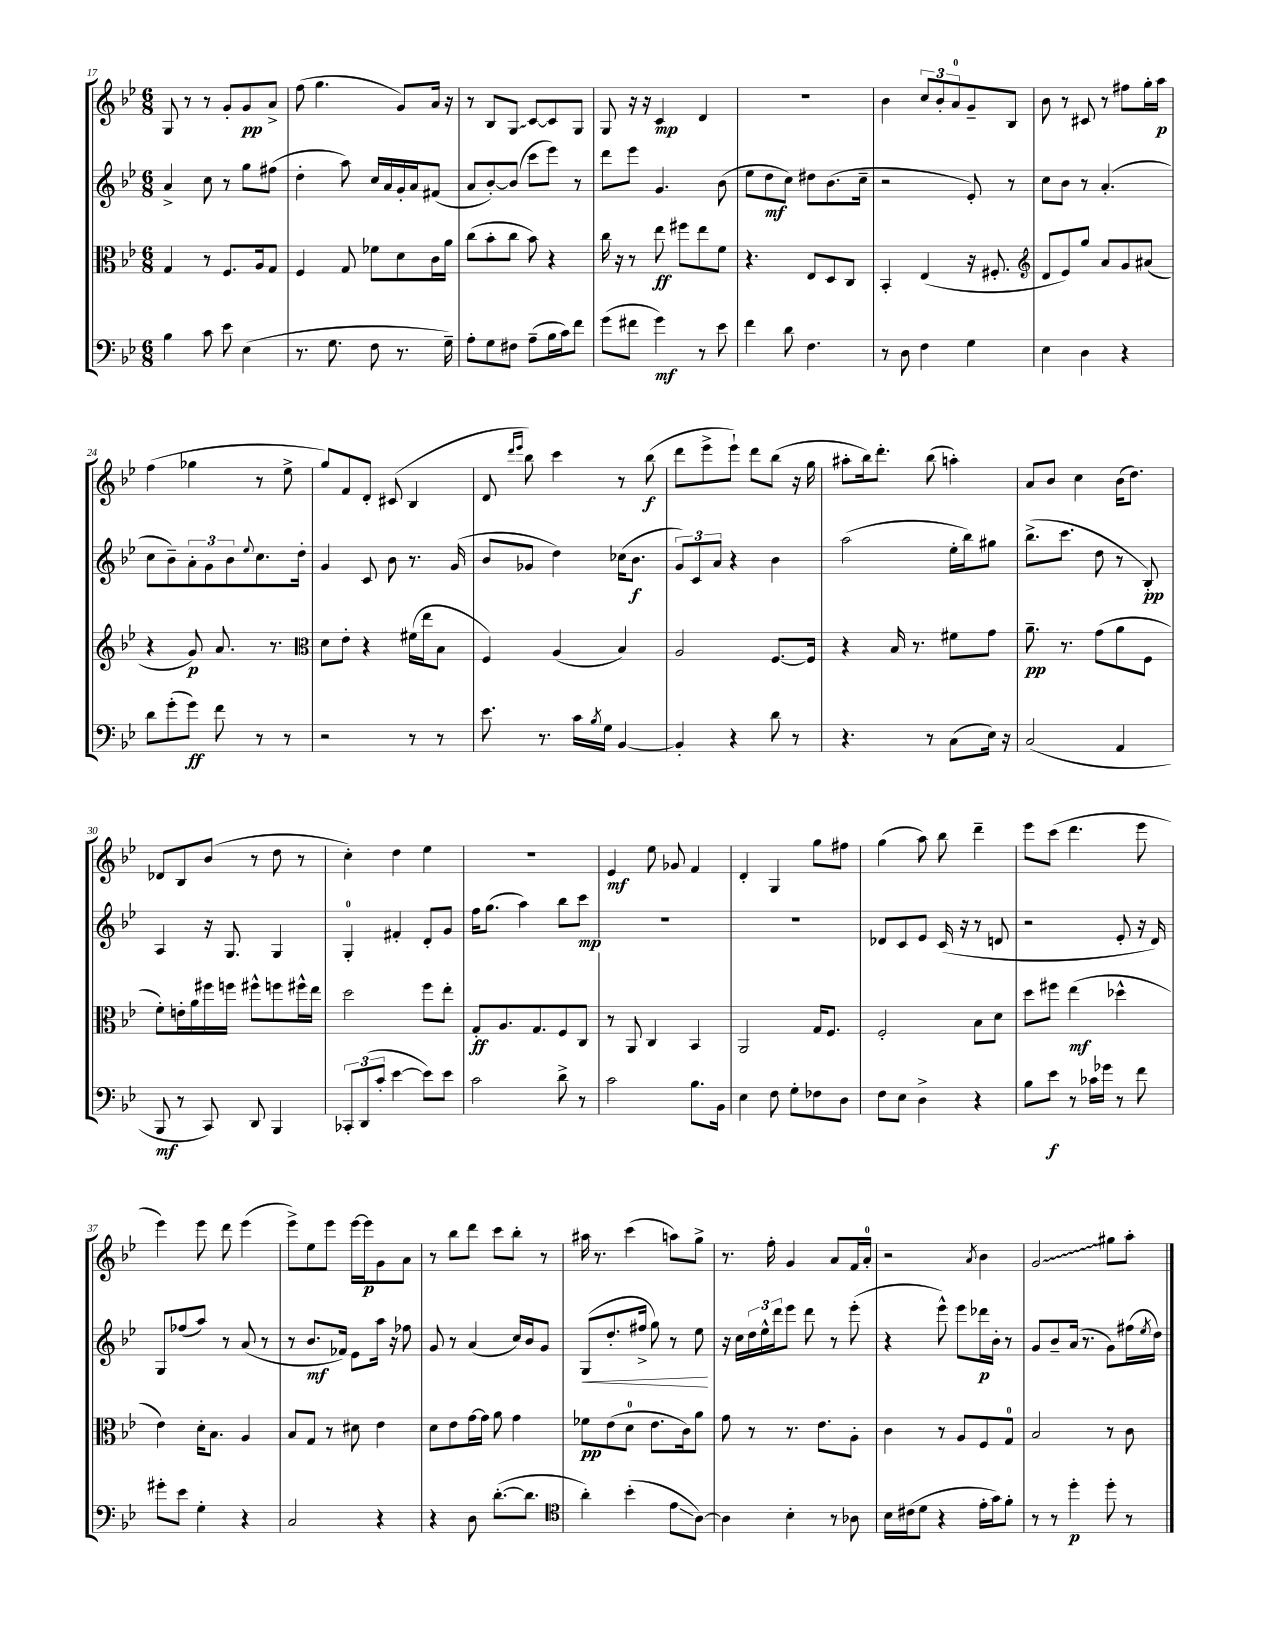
<<
\new StaffGroup <<
\new Staff = "s0" {
    \clef treble \key bes \major \numericTimeSignature \time 6/8
    g8 r8 r8 g'8-. g'8\pp a'8-> |
    f''8( g''4. g'8) a'16 r16 |
    r8 bes8 \once \override Glissando.style = #'zigzag g8\glissando c'8~ c'8 g8 |
    g8 r16 r16 c'4\mp d'4 |
    R2. |
    bes'4 \tuplet 3/2 { c''8 bes'8-. a'8-0 } g'8-- bes8 |
    bes'8 r8 cis'8 r8 fis''8 g''16-. a''16\p |
    f''4( ges''4 r8 ees''8-> |
    g''8) f'8 d'8-. cis'8( bes4 |
    d'8 \grace { d'''16 ees'''16 } bes''8) c'''4 r8 bes''8\f( |
    d'''8 ees'''8-> ees'''8-!) d'''8 bes''8( r16 g''16 |
    ais''8-. bes''16) d'''8.-. bes''8( a''4-.) |
    a'8 bes'8 c''4 bes'16( d''8.) |
    des'8 bes8 bes'8( r8 d''8 r8 |
    c''4-.) d''4 ees''4 |
    R2. |
    ees'4\mf ees''8 ges'8 f'4 |
    d'4-. g4 g''8 fis''8 |
    g''4( a''8) bes''8 d'''4-- |
    ees'''8 c'''8( d'''4. ees'''8 |
    ees'''4) ees'''8 d'''8 ees'''4( |
    ees'''8->) ees''8 ees'''8 ees'''16~ ees'''16\p g'8 a'8 |
    r8 bes''8 d'''8 c'''8 bes''8-. r8 |
    ais''16 r8. c'''4( a''8) g''8-> |
    r8. f''16-. g'4 a'8 f'16 a'16-0-. |
    r2 \acciaccatura { a'8 } bes'4 |
    \once \override Glissando.style = #'zigzag g'2\glissando gis''8 a''8-. \bar "|." |
}
\new Staff = "s1" {
    \clef treble \key bes \major \numericTimeSignature \time 6/8
    a'4-> c''8 r8 g''8 fis''8( |
    d''4-. a''8) c''16 a'16 g'16-. a'16 fis'8( |
    a'8 bes'8~-.) bes'8( c'''8 ees'''8) r8 |
    d'''8 ees'''8 g'4. bes'8( |
    ees''8 d''8\mf c''8) dis''8 bes'8.( c''16-- |
    r2 ees'8-.) r8 |
    c''8 bes'8 r8 a'4.-.( |
    c''8 bes'8--) \tuplet 3/2 { a'8-. g'8 bes'8 } \appoggiatura { ees''8 } c''8. d''16-. |
    g'4 c'8 bes'8 r8. g'16( |
    bes'8 ges'8 d''4) ces''16( bes'8.\f |
    \tuplet 3/2 { g'8) c'8 a'8 } r4 bes'4 |
    a''2( ees''16-. bes''16) gis''8 |
    bes''8.->( c'''8. d''8 r8 bes8-.\pp) |
    a4 r16 g8. g4 |
    g4-0-. fis'4-. d'8-. g'8 |
    f''16 g''8.( a''4) bes''8 c'''8\mp |
    R2. |
    R2. |
    des'8 c'8 ees'8 c'16( r16 r8 d'8 |
    r2 ees'8-. r16 d'16) |
    g8 fes''8( a''8) r8 a'8( r8 |
    r8 bes'8.\mf fes'16) ees'8 a''16 r16 fes''8 |
    g'8 r8 a'4( c''16) bes'16 g'8 |
    g8\<( d''8.-. fis''16-> g''8) r8 ees''8\! |
    r16 c''16 \tuplet 3/2 { d''16 ees''16-^ d'''16 } ees'''8 d'''8 r8 ees'''8-.( |
    r4 ees'''8-^) ees'''8 des'''16\p bes'16-. r8 |
    g'8 bes'8-- a'16( r8. g'8) fis''16( \acciaccatura { ees''8 } d''16) \bar "|." |
}
\new Staff = "s2" {
    \clef alto \key bes \major \numericTimeSignature \time 6/8
    g4 r8 f8. a16 g8 |
    f4 g8 fes'8 d'8 c'16 a'16 |
    c''8( bes'8-. c''8 bes'8) r4 |
    c''16 r16 r8 ees''8\ff fis''8 ees''8 f'8 |
    r4. ees8 d8 c8 |
    bes,4-. ees4( r16 fis8.-. |
    \clef treble d'8 ees'8) g''8 a'8 g'8 ais'8( |
    r4 g'8\p) a'8. r8. |
    \clef alto d'8 ees'8-. r4 fis'16( ees''16 bes8 |
    f4) a4( bes4) |
    a2 f8.~ f16 |
    r4 bes16 r8. fis'8 g'8 |
    a'8.--\pp r8. g'8( a'8 f8 |
    f'8-.) e'16-. a'16 fis''16 f''16 fis''8-^ f''8 fis''16-^ ees''16 |
    d''2 f''8 ees''8-. |
    g8-.\ff a8. g8. f8 c8 |
    r8 a,8 c4 bes,4 |
    a,2 g16 f8. |
    f2-. bes8 d'8 |
    d''8 fis''8 ees''4\mf( des''4-^ |
    ees'4) d'16-. bes8. a4 |
    bes8 g8 r8 dis'8 ees'4 |
    d'8 ees'8 g'16~ g'16 a'8 g'4 |
    fes'8\pp ees'8( d'8-0 ees'8. c'16) a'8 |
    g'8 r8 r8. ees'8. a8-. |
    c'4 r8 a8 f8 g8-0 |
    bes2 r8 c'8 \bar "|." |
}
\new Staff = "s3" {
    \clef bass \key bes \major \numericTimeSignature \time 6/8
    bes4 c'8 ees'8 ees4( |
    r8. g8. f8 r8. g16--) |
    a8-. g8 fis8 a8--( bes16 c'16) f'8 |
    g'8( fis'8 g'4\mf) r8 ees'8 |
    f'4 d'8 f4. |
    r8 d8 f4 g4 |
    ees4 d4 r4 |
    d'8 g'8-.( g'8\ff) f'8 r8 r8 |
    r2 r8 r8 |
    ees'8. r8. c'16 \acciaccatura { bes8 } g16 bes,4~ |
    bes,4-. r4 d'8 r8 |
    r4. r8 c8( ees16) r16 |
    c2( a,4 |
    bes,,8\mf r8 c,8) d,8 bes,,4 |
    \tuplet 3/2 { ces,8-. d,8( c'8-. } ees'4~ ees'8) ees'8 |
    c'2 d'8-> r8 |
    c'2 bes8. bes,16 |
    ees4 f8 g8-. fes8 d8 |
    f8 ees8 d4-> r4 |
    bes8 ees'8\f r8 ces'16 ges'16 r8 f'8 |
    gis'8-. ees'8 g4-. r4 |
    c2 r4 |
    r4 d8 d'8.~-.( d'8. |
    \clef tenor a'4-.) bes'4-.( ees'8\glissando a8~) |
    a4 bes4-. r8 aes8 |
    bes16 cis'16( d'8 r4 ees'16-. g'16) f'8-. |
    r8 r8 d''4-.\p d''8-. r8 \bar "|." |
}
>>
>>
\layout { \context { \Score currentBarNumber = #17 } }
